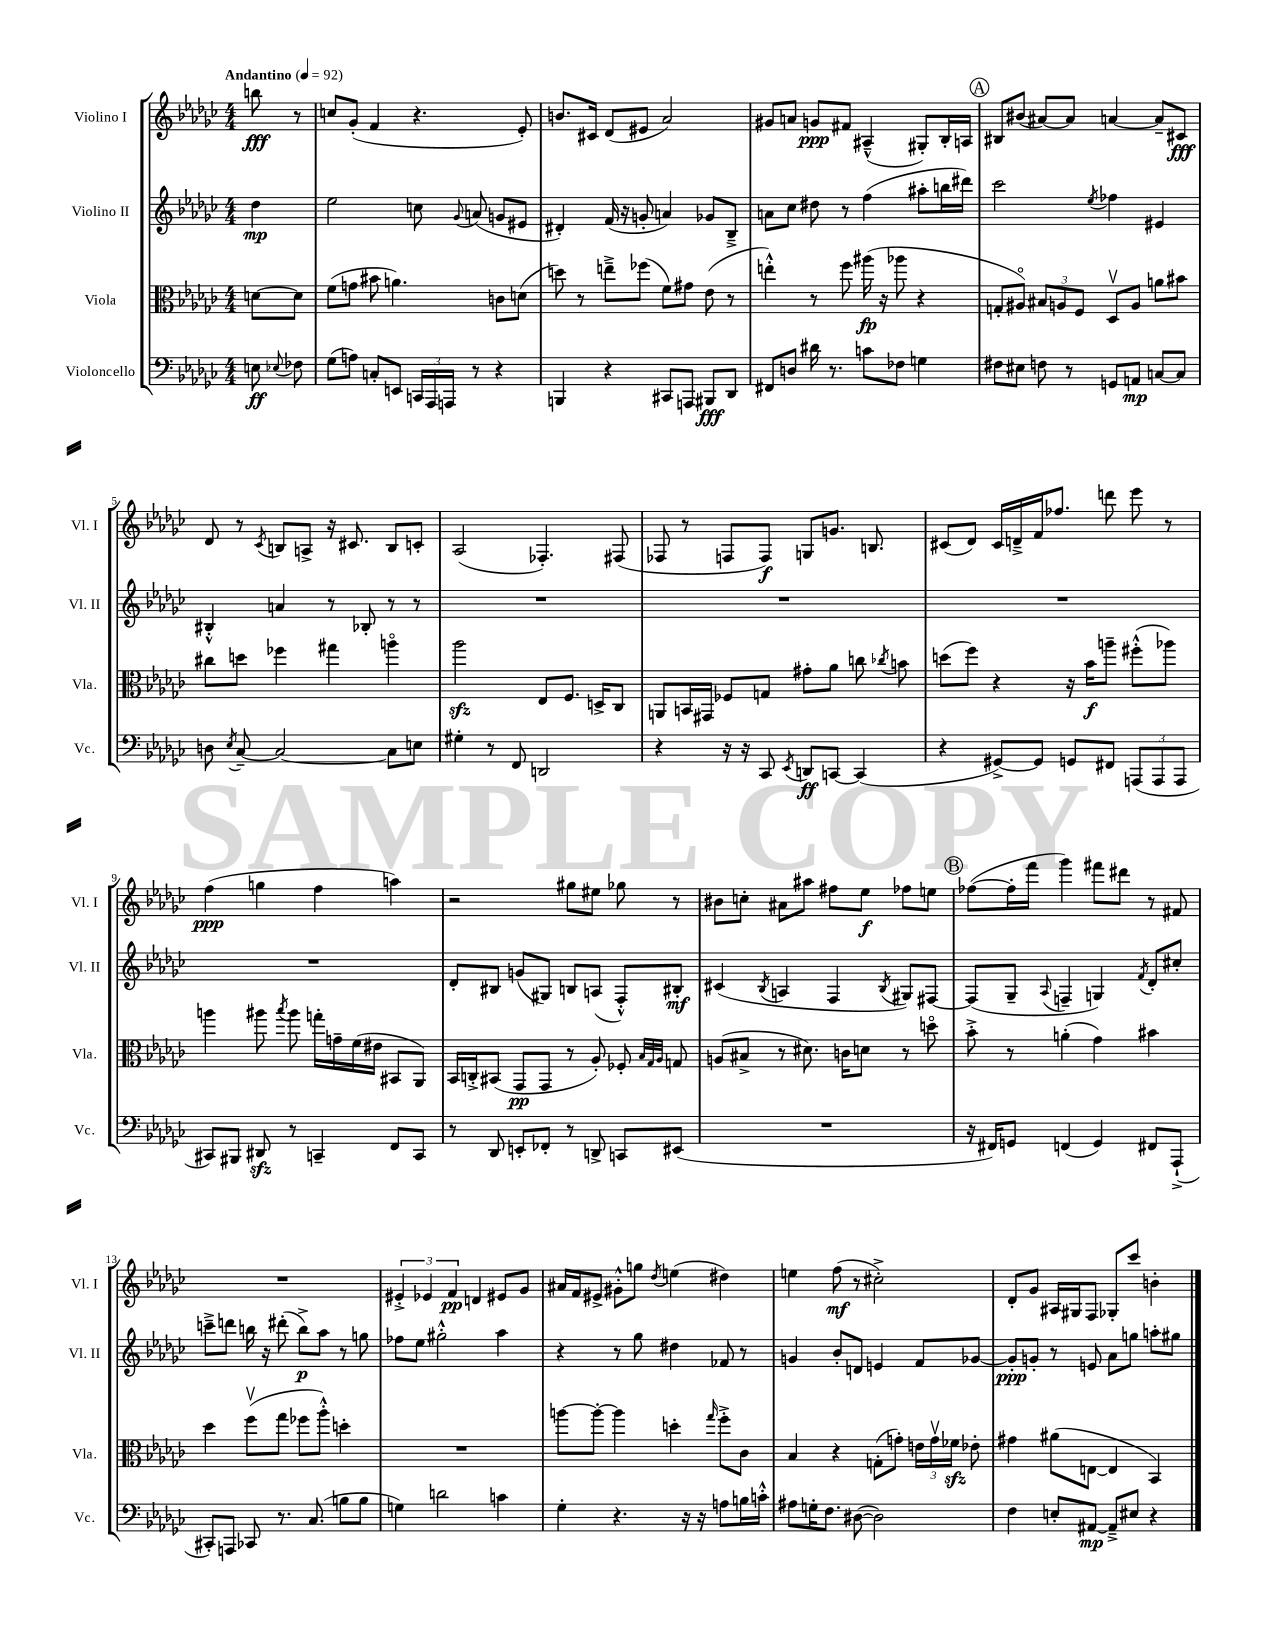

**kern	**dynam	**kern	**dynam	**kern	**dynam	**kern	**dynam
*part4	*part4	*part3	*part3	*part2	*part2	*part1	*part1
*staff4	*staff4	*staff3	*staff3	*staff2	*staff2	*staff1	*staff1
*I"Violoncello	*	*I"Viola	*	*I"Violino II	*	*I"Violino I	*
*I'Vc.	*	*I'Vla.	*	*I'Vl. II	*	*I'Vl. I	*
*clefF4	*	*clefC3	*	*clefG2	*	*clefG2	*
*k[b-e-a-d-g-c-]	*	*k[b-e-a-d-g-c-]	*	*k[b-e-a-d-g-c-]	*	*k[b-e-a-d-g-c-]	*
*M4/4	*	*M4/4	*	*M4/4	*	*M4/4	*
*MM92	*	*MM92	*	*MM92	*	*MM92	*
=	=	=	=	=	=	=	=
!	!	!	!	!	!	!LO:TX:a:B:t=Andantino	!
8En\	ff	[8dn\L	.	4dd-\	mp	8bbn\	fff
8qqE-X/	.	.	.	.	.	.	.
8F-X\	.	8d\J]	.	.	.	8r	.
=1	=1	=1	=1	=1	=1	=1	=1
(8G-\L	.	(8f\L	.	2ee-\	.	8ccn/L	.
8An\J)	.	8gn\J	.	.	.	(8g-'/J	.
8Cn'/L	.	8b#X\	.	.	.	4f/	.
8EEn/J	.	4.an\)	.	.	.	.	.
24CCn/LL	.	.	.	8ccn\	.	4.r	.
24AAA-/	.	.	.	.	.	.	.
24AAAn/JJ	.	.	.	.	.	.	.
.	.	.	.	8qqg-/	.	.	.
8r	.	.	.	(8an/	.	.	.
4r	.	8cn\L	.	8gn/L	.	.	.
.	.	(8dn\J	.	8e#X/J	.	8e-'/)	.
=2	=2	=2	=2	=2	=2	=2	=2
4BBBn/	.	8ddn\)	.	4d#X'/)	.	8.bn/L	.
.	.	8r	.	.	.	.	.
.	.	.	.	.	.	16c#X/Jk	.
4r	.	8een~^\L	.	(16f/	.	(8d-/L	.
.	.	.	.	16r	.	.	.
.	.	(8ff-X\J	.	8gn'/	.	8e#X/J	.
8CC#X/L	.	8f\L)	.	4an/)	.	2a-/)	.
8AAAn/J	.	8g#X\J	.	.	.	.	.
8BBB#X/L	fff	(8e-\	.	8g-X/L	.	.	.
8DD-/J	.	8r	.	8B-~^/J	.	.	.
=3	=3	=3	=3	=3	=3	=3	=3
8FF#X/L	.	4een'^^\)	.	8an\L	.	8g#X/L	.
8Dn/J	.	.	.	8cc-\J	.	8an/J	.
16d#X\	.	8r	.	8dd#X\	.	8gn/L	ppp
8.r	.	.	.	.	.	.	.
.	.	8ff\	.	8r	.	8f#X/J	.
8cn\L	.	(16aa#X\	fp	(4ff\	.	(4A#X~^^/	.
.	.	16r	.	.	.	.	.
8F-X\J	.	8aa-X\	.	.	.	.	.
4Gn\	.	4r	.	8aa#X'\L	.	8G#X'/L)	.
.	.	.	.	16bbn\L	.	16B-'/L	.
.	.	.	.	16ddd#X\JJ)	.	16An/JJ	.
!!LO:REH:place=s1:t=A
=4	=4	=4	=4	=4	=4	=4	=4
8F#X\L	.	8Gn'/L	.	2ccc-\	.	8B#X/L	.
8E#X\J	.	8A#X/J)	.	.	.	(8b#X/J	.
8Fn\	.	12B#X/L	.	.	.	[8a#X/L)	.
.	.	12An/	.	.	.	.	.
8r	.	.	.	.	.	8a#/J]	.
.	.	12F/J	.	.	.	.	.
.	.	.	.	8qee-/	.	.	.
8GGn/L	.	8D-v/L	.	4ff-X\	.	[4an/	.
8AAn/J	mp	8A/J	.	.	.	.	.
[8Cn/L	.	8an\L	.	4e#X/	.	8a~/L]	.
8C/J]	.	8b#X\J	.	.	.	8c#X/J	fff
!!LO:LB:g=z
=5	=5	=5	=5	=5	=5	=5	=5
8Dn\	.	8cc#X\L	.	4B#X'^^/	.	8d-/	.
8qE-/	.	.	.	.	.	.	.
[8C-~/	.	8ddn\J	.	.	.	8r	.
.	.	.	.	.	.	8qc-/	.
2C-/_	.	4ff-X\	.	4an/	.	8Bn/L	.
.	.	.	.	.	.	8An^/J	.
.	.	4gg#X\	.	8r	.	16r	.
.	.	.	.	.	.	8.c#X/	.
.	.	.	.	8B-X'/	.	.	.
8C-\L]	.	4aan\	.	8r	.	8B/L	.
8En\J	.	.	.	8r	.	8cn'/J	.
=6	=6	=6	=6	=6	=6	=6	=6
4G#X'\	.	2aa-zz\	.	1r	.	(2A-/	.
8r	.	.	.	.	.	.	.
8FF/	.	.	.	.	.	.	.
2DDn/	.	8E-/L	.	.	.	4.F-X'/)	.
.	.	8.F/J	.	.	.	.	.
.	.	16Dn^/KL	.	.	.	.	.
.	.	8C-/J	.	.	.	(8F#X/	.
=7	=7	=7	=7	=7	=7	=7	=7
4r	.	8AAn/L	.	1r	.	8F-X/	.
.	.	16BBn/L	.	.	.	8r	.
.	.	16GG#X/JJ	.	.	.	.	.
16r	.	8F-X/L	.	.	.	8Fn/L	.
16r	.	.	.	.	.	.	.
8CC-/	.	8Gn/J	.	.	.	8F/J)	f
8qEE-/	.	.	.	.	.	.	.
8DDn/L	ff	8g#X'\L	.	.	.	8Gn/L	.
[8CCn/J	.	8a-\J	.	.	.	8.gn/J	.
(4CC/]	.	8ccn\	.	.	.	.	.
.	.	.	.	.	.	8.Bn/	.
.	.	8qcc-X/	.	.	.	.	.
.	.	8bn\	.	.	.	.	.
=8	=8	=8	=8	=8	=8	=8	=8
4r	.	(8ddn\L	.	1r	.	(8c#X/L	.
.	.	8ff\J)	.	.	.	8d-/J)	.
[8GG#X^/L)	.	4r	.	.	.	16c#/LL	.
.	.	.	.	.	.	16dn~^/	.
8GG#/J]	.	.	.	.	.	16f/J	.
.	.	.	.	.	.	8.ff-X/J	.
8GGn/L	.	16r	.	.	.	.	.
.	.	16b-\KL	f	.	.	.	.
8FF#X/J	.	8aan~\J	.	.	.	8dddn\	.
(12AAAn/L	.	(8ff#X'^^\L	.	.	.	8eee-\	.
12AAA/	.	.	.	.	.	.	.
.	.	8aa-X\J)	.	.	.	8r	.
12AAA/J	.	.	.	.	.	.	.
!!LO:LB:g=z
=9	=9	=9	=9	=9	=9	=9	=9
8CC#X/L)	.	4aan\	.	1r	.	(4ff\	ppp
8BBB#X/J	.	.	.	.	.	.	.
8DD#Xzz/	.	8aa#X\	.	.	.	4ggn\	.
.	.	8qbb-/	.	.	.	.	.
8r	.	8aa#\	.	.	.	.	.
4CCn~/	.	16ggn'\LL	.	.	.	4ff\	.
.	.	16gn~\	.	.	.	.	.
.	.	(16f\	.	.	.	.	.
.	.	16e#X\JJ	.	.	.	.	.
8FF/L	.	8BB#X/L	.	.	.	4aan\)	.
8CC/J	.	8AA-/J)	.	.	.	.	.
=10	=10	=10	=10	=10	=10	=10	=10
8r	.	16BB-/LL	.	8d-'/L	.	2r	.
.	.	16Cn'^/J	.	.	.	.	.
8DD-/	.	(8BB#X/J	.	8B#X/J	.	.	.
8EEn'/L	.	8GG-/L	pp	(8gn/L	.	.	.
8FF-X'/J	.	8GG-/J	.	8G#X/J)	.	.	.
8r	.	8r	.	8Bn/L	.	8gg#X\L	.
8DDn^/	.	8A-'/)	.	(8An/J	.	8ee#X\J	.
8CCn/L	.	8F-X'/	.	8F'^^/L)	.	8gg-X\	.
.	.	32qqB-/LLL	.	.	.	.	.
.	.	32qqG-/	.	.	.	.	.
.	.	32qqA-/JJJ	.	.	.	.	.
(8EE#X/J	.	8Gn/	.	8B#X'/J	mf	8r	.
=11	=11	=11	=11	=11	=11	=11	=11
1r	.	(8An/L	.	(4c#X/	.	8b#X\L	.
.	.	8B#X^/J	.	.	.	8ccn'\J	.
.	.	.	.	8qB-/	.	.	.
.	.	8r	.	4An/	.	8a#X\L	.
.	.	8.d#X\)	.	.	.	8aa#X\J	.
.	.	.	.	4F/	.	8ff#X\L	.
.	.	16cn\KL	.	.	.	.	.
.	.	8dn\J	.	.	.	8ee-\J	f
.	.	.	.	8qB-/	.	.	.
.	.	8r	.	8G#X/L)	.	8ff-X\L	.
.	.	8ddn\	.	[8F#X/J	.	8een\J	.
!!LO:REH:place=s1:t=B
=12	=12	=12	=12	=12	=12	=12	=12
16r	.	8b-'^\	.	(8F#/L]	.	([8ff-X\L	.
16FF#X/KL)	.	.	.	.	.	.	.
8GGn/J	.	8r	.	8G-~/J	.	16ff-'\L]	.
.	.	.	.	.	.	16fff\JJ	.
.	.	.	.	8qqA-/	.	.	.
(4FFn/	.	(4an'\	.	4Fn~/	.	4ggg-\)	.
4GG/)	.	4g-\)	.	4Gn/)	.	8fff#X\L	.
.	.	.	.	.	.	8ddd#X\J	.
.	.	.	.	8qf/	.	.	.
8FF#X/L	.	4b#X\	.	8d-'/L	.	8r	.
(8AAA-`^/J	.	.	.	8cc#X'/J	.	8f#X/	.
!!LO:LB:g=z
=13	=13	=13	=13	=13	=13	=13	=13
8CC#X'/L)	.	4dd-\	.	8cccn~^\L	.	1r	.
8AAAn/J	.	.	.	8dddn\J	.	.	.
8CC-X/	.	(8ffv\L	.	16bbn\	.	.	.
.	.	.	.	16r	.	.	.
8.r	.	8gg-\J	.	(8ddd#X'\	.	.	.
.	.	8ff-X\L	.	8bb^\L)	p	.	.
(8.C-/	.	.	.	.	.	.	.
.	.	8aa-'^^\J)	.	8aa-\J	.	.	.
8Bn\L	.	4ddn'\	.	8r	.	.	.
8B\J	.	.	.	8ggn\	.	.	.
=14	=14	=14	=14	=14	=14	=14	=14
4Gn\)	.	1r	.	8ff-X\L	.	6e#X'^/	.
.	.	.	.	8ee-\J	.	.	.
.	.	.	.	.	.	6e-X/	.
2dn\	.	.	.	2gg#X'^^\	.	.	.
.	.	.	.	.	.	6f/	pp
.	.	.	.	.	.	4dn/	.
4cn\	.	.	.	4aa-\	.	8e#X/L	.
.	.	.	.	.	.	8g-/J	.
=15	=15	=15	=15	=15	=15	=15	=15
4G-'\	.	[8aan\L	.	4r	.	16a#X/LL	.
.	.	.	.	.	.	16f/J	.
.	.	8aa'\J_	.	.	.	8e#X^/J	.
4.r	.	4aa\]	.	8r	.	8g#X'^^\L	.
.	.	.	.	8gg-\	.	8ggn\J	.
.	.	.	.	.	.	8qdd-/	.
.	.	4ddn'\	.	4dd#X\	.	(4een\	.
16r	.	.	.	.	.	.	.
16r	.	.	.	.	.	.	.
.	.	16qqgg-/	.	.	.	.	.
8An\L	.	8ff'^\L	.	8f-X/	.	4dd#X\)	.
16Bn\L	.	8c-\J	.	8r	.	.	.
16cn'^^\JJ	.	.	.	.	.	.	.
=16	=16	=16	=16	=16	=16	=16	=16
8A#X\L	.	4B-/	.	4gn/	.	4een\	.
16Gn'\K	.	.	.	.	.	.	.
8.F\J	.	.	.	.	.	.	.
.	.	4r	.	8b-'/L	.	(8ff\	mf
([8D#X\	.	.	.	8dn/J	.	8r	.
2D#\])	.	(8Gn'\L	.	4en/	.	2cc#X'^\)	.
.	.	8gn'\J)	.	.	.	.	.
.	.	24en\LL	.	8f/L	.	.	.
.	.	24gv\	.	.	.	.	.
.	.	24f-Xzz\JJ	.	.	.	.	.
.	.	8e-X'\	.	[8g-X/J	.	.	.
=17	=17	=17	=17	=17	=17	=17	=17
4F\	.	4g#X\	.	8g-'/L]	ppp	8d-'/L	.
.	.	.	.	8gn'/J	.	8g-/J	.
8En'/L	.	(8a#X\L	.	8r	.	16A#X/LL	.
.	.	.	.	.	.	16G#X/J	.
[8AA#X/J	mp	[8En\J	.	8en/	.	8F/J	.
8AA#~^/L]	.	4E/]	.	8a-\L	.	8G-X'/L	.
8E#X/J	.	.	.	8ggn\J	.	8ccc-/J	.
4r	.	4BB-/)	.	8aan'\L	.	4bn'\	.
.	.	.	.	8gg#X\J	.	.	.
==	==	==	==	==	==	==	==
*-	*-	*-	*-	*-	*-	*-	*-
